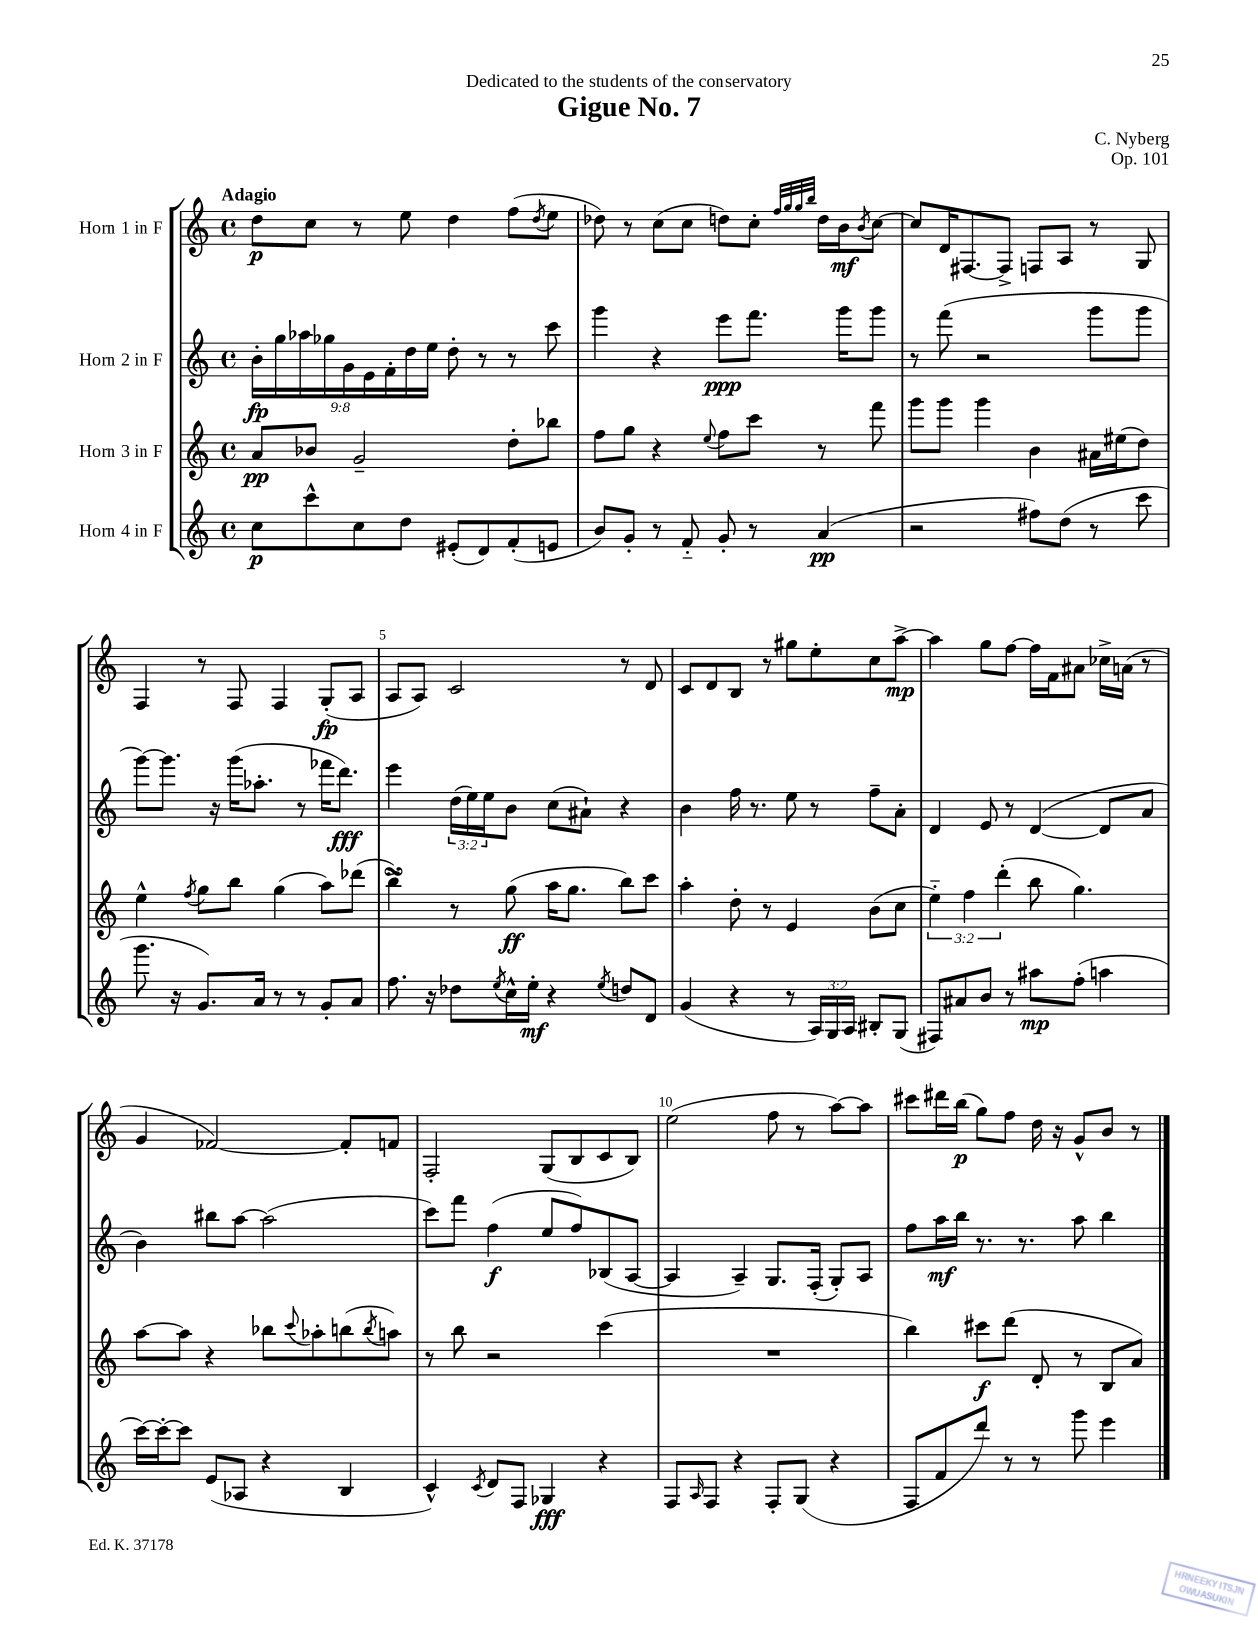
\header { title = "Gigue No. 7" composer = "C. Nyberg" dedication = "Dedicated to the students of the conservatory" opus = "Op. 101" }
<<
\new StaffGroup <<
\new Staff = "s0" \with { instrumentName = "Horn 1 in F" } {
    \clef treble \key c \major \defaultTimeSignature \time 4/4 \tempo "Adagio"
    d''8\p c''8 r8 e''8 d''4 f''8( \acciaccatura { d''8 } e''8 |
    des''8) r8 c''8( c''8 d''8) c''8-. \grace { f''32 g''32 g''32 b''32 } d''16 b'16\mf \acciaccatura { b'8 } c''8~ |
    c''8 d'16 fis8.~ fis8-> f8 a8 r8 g8 |
    f4 r8 f8 f4 g8-.\fp( a8 |
    a8 a8) c'2 r8 d'8 |
    c'8 d'8 b8 r8 gis''8 e''8-. c''8 a''8~->\mp |
    a''4 g''8 f''8~ f''16 f'16 ais'8 ces''16-> a'16( r8 |
    g'4 fes'2~) fes'8-. f'8 |
    f2-. g8( b8 c'8 b8) |
    e''2( f''8 r8 a''8~) a''8 |
    cis'''8 dis'''16 b''16\p( g''8) f''8 d''16 r16 g'8-^ b'8 r8 \bar "|." |
}
\new Staff = "s1" \with { instrumentName = "Horn 2 in F" } {
    \clef treble \key c \major \defaultTimeSignature \time 4/4 \override Staff.TupletNumber.text = #tuplet-number::calc-fraction-text
    \tuplet 9/8 { b'16-.\fp g''16 aes''16 ges''16 g'16 e'16 f'16-. d''16 e''16 } d''8-. r8 r8 c'''8 |
    g'''4 r4 e'''8\ppp f'''8. g'''16 g'''8 |
    r8 f'''8( r2 g'''8 g'''8 |
    g'''8~) g'''8. r16 g'''16( aes''8.-. r8 fes'''16 d'''8.\fff) |
    e'''4 \tuplet 3/2 { d''16( e''16) e''16 } b'8 c''8( ais'8-!) r4 |
    b'4 f''16 r8. e''8 r8 f''8-- a'8-. |
    d'4 e'8 r8 d'4~( d'8 a'8 |
    b'4) bis''8 a''8~ a''2( |
    c'''8) f'''8 f''4\f( e''8 f''8) bes8( a8~ |
    a4 a4--) g8. f16-.( g8-.) a8 |
    f''8 a''16\mf b''16 r8. r8. a''8 b''4 \bar "|." |
}
\new Staff = "s2" \with { instrumentName = "Horn 3 in F" } {
    \clef treble \key c \major \defaultTimeSignature \time 4/4 \override Staff.TupletNumber.text = #tuplet-number::calc-fraction-text
    a'8\pp bes'8 g'2-- d''8-. bes''8 |
    f''8 g''8 r4 \appoggiatura { e''8 } f''8 c'''8 r8 f'''8 |
    g'''8 g'''8 g'''4 b'4 ais'16 eis''16( d''8) |
    e''4-^ \acciaccatura { f''8 } g''8 b''8 g''4( a''8) des'''8( |
    b''4->\turn) r8 g''8\ff( a''16 g''8. b''8) c'''8 |
    a''4-. d''8-. r8 e'4 b'8( c''8 |
    \tuplet 3/2 { e''4-_) f''4 d'''4-.( } b''8 g''4.) |
    a''8~ a''8 r4 bes''8 \appoggiatura { c'''8 } aes''8-. b''8( \acciaccatura { b''8 } a''8) |
    r8 b''8 r2 c'''4( |
    R1 |
    b''4) cis'''8\f d'''8( d'8-. r8 b8 a'8) \bar "|." |
}
\new Staff = "s3" \with { instrumentName = "Horn 4 in F" } {
    \clef treble \key c \major \defaultTimeSignature \time 4/4 \override Staff.TupletNumber.text = #tuplet-number::calc-fraction-text
    c''8\p c'''8-^ c''8 d''8 eis'8-.( d'8) f'8-.( e'8 |
    b'8) g'8-. r8 f'8-_ g'8-. r8 a'4\pp( |
    r2 fis''8) d''8( r8 c'''8 |
    g'''8. r16 g'8.) a'16 r8 r8 g'8-. a'8 |
    f''8. r16 des''8 \acciaccatura { e''8 } c''16-^ e''16-.\mf r4 \acciaccatura { e''8 } d''8 d'8 |
    g'4( r4 r8 \tuplet 3/2 { a16) g16 a16 } bis8-. g8( |
    fis8) ais'8 b'8 r8 ais''8\mp f''8-.( a''4 |
    c'''16~) c'''16~-. c'''8 e'8( aes8 r4 b4 |
    c'4-^) \acciaccatura { c'8 } d'8 f8 ges4\fff r4 |
    f8 \grace { a16 } f8 r4 f8-. g8( r4 |
    f8 f'8 d'''8) r8 r8 g'''8 e'''4 \bar "|." |
}
>>
>>
\layout { \context { \Score \override BarNumber.break-visibility = ##(#f #t #t) barNumberVisibility = #(every-nth-bar-number-visible 5) } }
